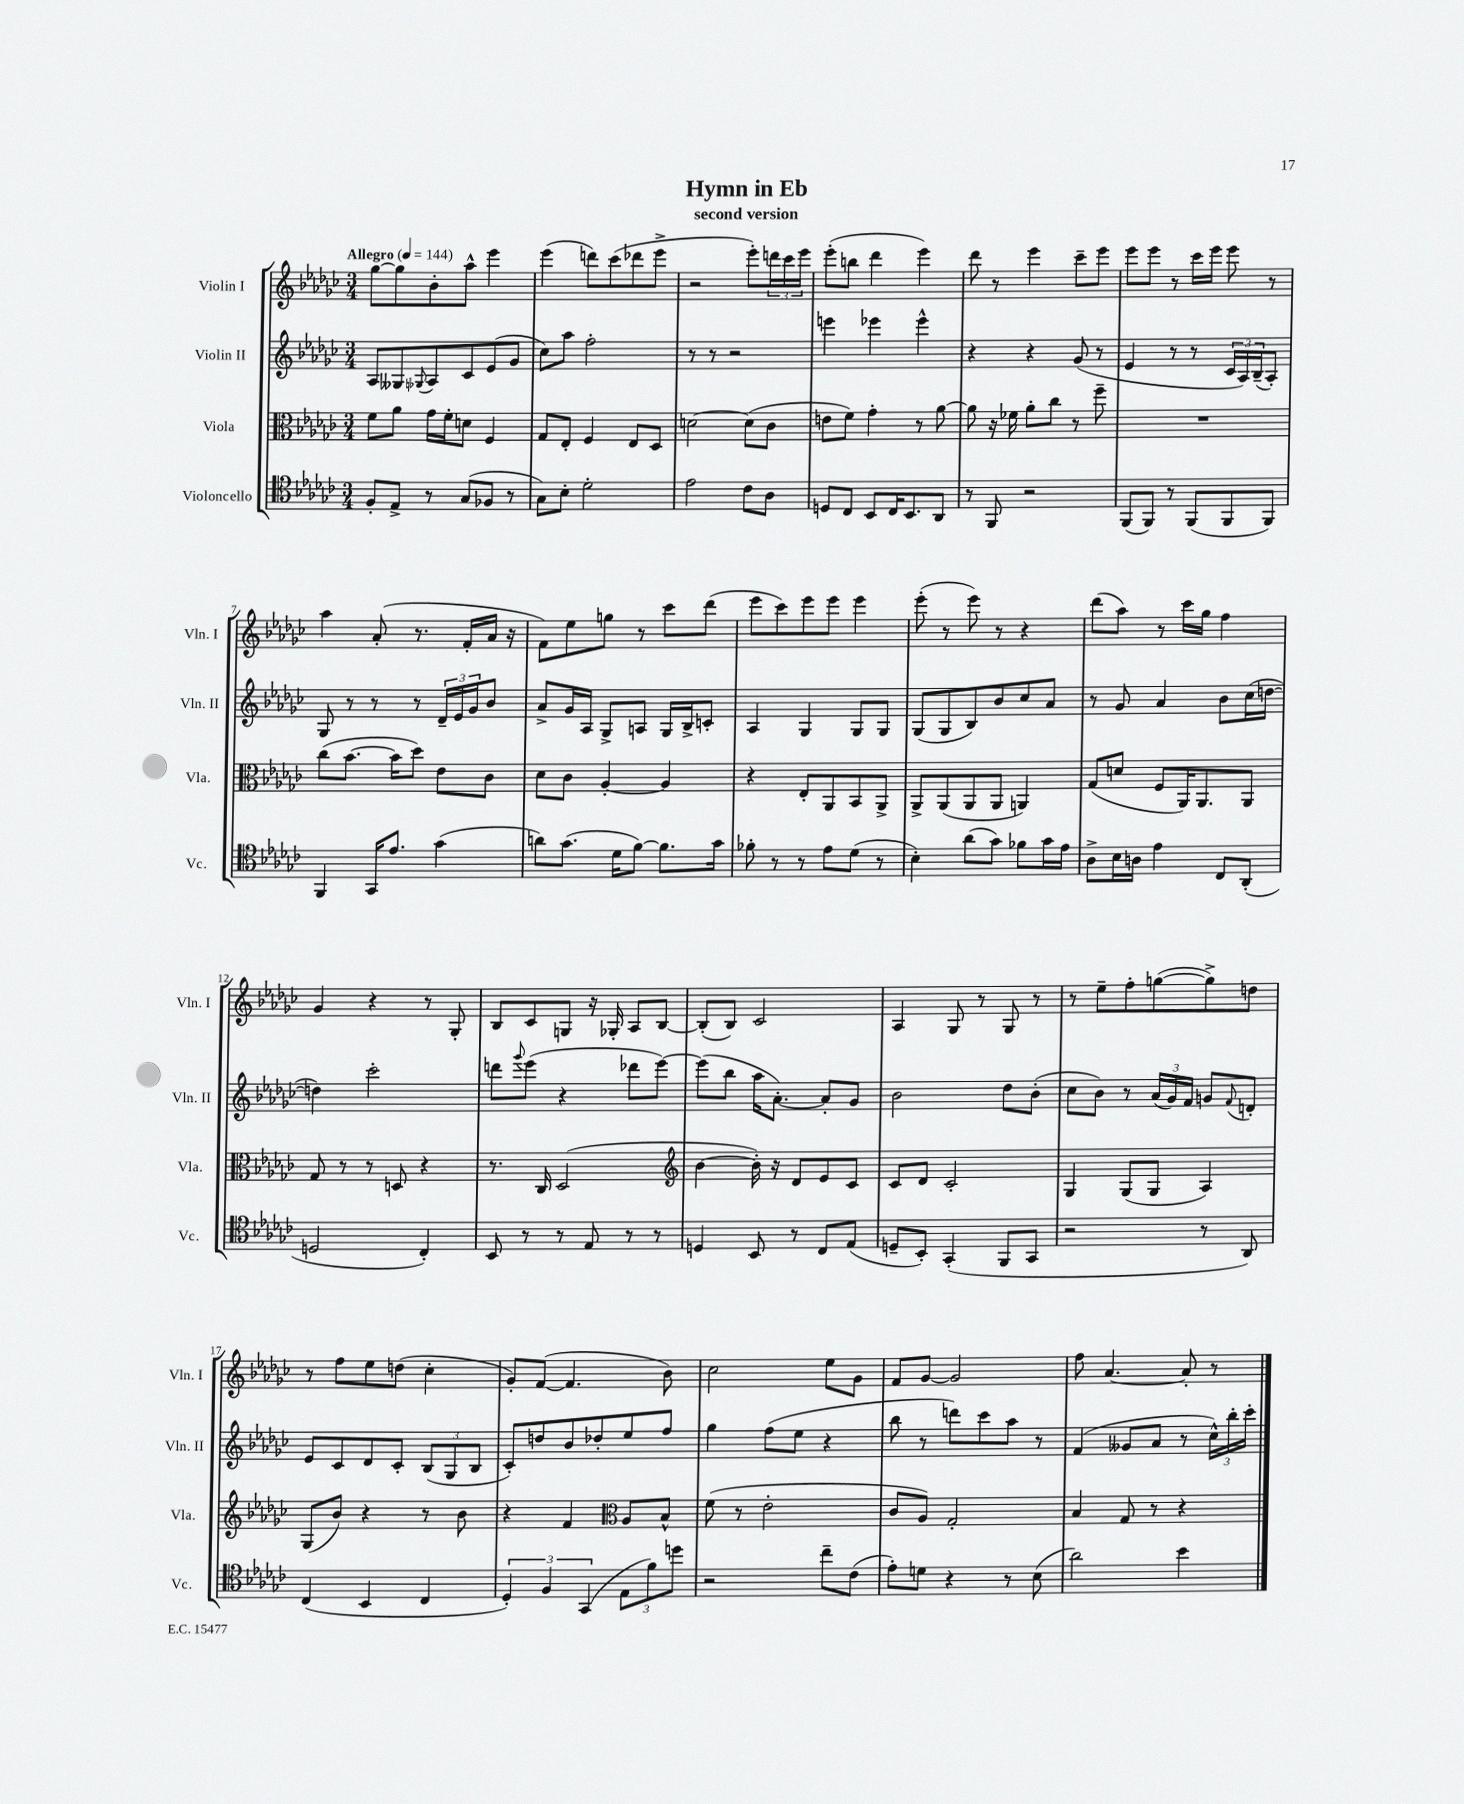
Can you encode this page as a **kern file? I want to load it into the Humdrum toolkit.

**kern	**kern	**kern	**kern
*staff4	*staff3	*staff2	*staff1
*clefC4	*clefC3	*clefG2	*clefG2
*k[b-e-a-d-g-c-]	*k[b-e-a-d-g-c-]	*k[b-e-a-d-g-c-]	*k[b-e-a-d-g-c-]
*M3/4	*M3/4	*M3/4	*M3/4
*MM144	*MM144	*MM144	*MM144
8F'	8f	8A-	[8gg-
8E-^	8a-	8G--	8gg-]
.	.	8qqG-	.
8r	16g-	8A-	8b-'
.	16f'	.	.
(8G-	8d	8c-	8aa-^^
8F-	4F	(8e-	4eee-
8r	.	8g-	.
=	=	=	=
8G-)	8G-	8cc-)	(4eee-
8B-'	8E-'	8aa-	.
2d-'	4F	2ff'	8ddd)
.	.	.	(8ccc-
.	8E-	.	8ddd-
.	8D-	.	8eee-^
=	=	=	=
2e-	[2d	8r	2r
.	.	8r	.
.	.	2r	.
8c-	(8d]	.	8eee-')
8A-	8c-	.	24ddd
.	.	.	24ccc-
.	.	.	24eee-
=	=	=	=
8D	8e	4eee	(8eee-'
8C-	8f)	.	8bb
8BB-	4g-'	4eee-	4ddd-
16C-	.	.	.
8.BB-	.	.	.
.	8r	4eee-^^	4eee-)
8AA-	[8a-	.	.
=	=	=	=
8r	8a-]	4r	8ddd-
8FF	16r	.	8r
.	16f-	.	.
2r	8a-'	4r	4eee-
.	8cc-	.	.
.	8r	(8g-	8ccc-~
.	8ff~	8r	8eee-
=	=	=	=
(8FF	2.r	4e-	8eee-
8FF)	.	.	8eee-
8r	.	8r	8r
(8FF	.	8r	16ccc-
.	.	.	16eee-
8FF	.	24c-	8eee-
.	.	24A-)	.
.	.	(24B-~	.
8FF)	.	8A-')	8r
=	=	=	=
4FF	(8cc-	8G-	4aa-
.	[8.b-	8r	.
16GG-	.	8r	(8a-'
8.e-	16b-]	.	.
.	8dd-)	8r	8.r
(4g-	8e-	24d-~	.
.	.	24e-	.
.	.	.	16f'
.	.	24g-	.
.	8c-	8b-	16a-
.	.	.	16r
=	=	=	=
8a)	8d-	8a-^	8f)
(8.g-	8c-	16g-	8ee-
.	.	16A-	.
.	[4A-'	8G-^	8gg
16d-	.	.	.
[8f)	.	8A	8r
8.f]	4A-]	16G-	8ccc-
.	.	16B-^	.
.	.	8c'	(8ddd-
16g-	.	.	.
=	=	=	=
8f-'	4r	4A-	8eee-
8r	.	.	8ccc-)
8r	8E-'	4G-	8eee-
8e-	8AA-	.	8eee-
(8d-	8BB-	8G-	4eee-
8r	8AA-^	8G-	.
=	=	=	=
4B-')	8AA-^	(8G-	(8eee-'
.	(8AA-	8G-	8r
(8a-	8AA-	8B-)	8eee-)
8g-)	8AA-	8b-	8r
8f-	4AA)	8cc-	4r
16g-	.	8a-	.
16e-	.	.	.
=	=	=	=
8A-^	(8G-	8r	(8ddd-
16B-	8d	8g-	8aa-)
16A	.	.	.
4e-	8F	4a-	8r
.	16AA-)	.	16ccc-
.	8.AA-	.	16gg-
8C-	.	8b-	4ff
(8AA-'	8AA-	(16cc-	.
.	.	[16dd	.
=	=	=	=
2D	8G-	4dd])	4g-
.	8r	.	.
.	8r	2ccc-'	4r
.	8D	.	.
4C-')	4r	.	8r
.	.	.	8G-'
=	=	=	=
8BB-	8.r	8ddd	8B-
.	.	8qqggg-	.
8r	.	(8eee-	8c-
.	16C-	.	.
8r	(2D-	4r	8G
8E-	.	.	16r
.	.	.	16G-'
8r	.	8ddd-	8A-
8r	.	[8eee-)	[8B-
=	=	=	=
*	*clefG2	*	*
4D	[4b-	(8eee-]	(8B-']
.	.	8bb-	8B-)
8BB-	16b-'])	16aa-	2c-
.	16r	[8.a-')	.
8r	8d-	.	.
8C-	8e-	8a-']	.
(8E-	8c-	8g-	.
=	=	=	=
8D~	8c-	2b-	4A-
8BB-')	8d-	.	.
(4GG-'	2c-'	.	8G-
.	.	.	8r
8FF	.	8dd-	8G-
8GG-	.	(8b-'	8r
=	=	=	=
2r	4G-	8cc-	8r
.	.	8b-)	8ee-~
.	(8G-	8r	8ff'
.	8G-	(24a-	([8gg
.	.	24g-)	.
.	.	24f	.
8r	4A-)	8g	8gg^])
.	.	8qqf	.
8AA-)	.	8d'	8dd
=	=	=	=
(4C-	(8G-	8e-	8r
.	8b-)	8c-	8ff
4BB-	4r	8d-	8ee-
.	.	8c-'	(8dd
4C-	8r	(12B-	4cc-'
.	.	12G-	.
.	8b-	.	.
.	.	12B-	.
=	=	=	=
6D-')	4r	8c-')	8g-')
.	.	8dd	([8f
6F	.	.	.
.	4f	8b-	4.f]
(6GG-	.	.	.
.	.	8dd-'	.
*	*clefC3	*	*
12E-	8A-	8ee-	.
12f)	.	.	.
.	8B-^^	8ff	8b-)
12dd	.	.	.
=	=	=	=
2r	(8f	4gg-	2cc-
.	8r	.	.
.	2e-'	(8ff	.
.	.	8ee-	.
8cc-~	.	4r	8ee-
(8c-	.	.	8g-
=	=	=	=
8e-')	8c-	8bb-	8f
8d	8A-)	8r	[8g-
4r	2G-'	8ddd)	2g-]
.	.	8ccc-	.
8r	.	8aa-	.
(8B-	.	8r	.
=	=	=	=
2a-)	4B-	(4f	8ff
.	.	.	[4.a-
.	8G-	8g--	.
.	8r	8a-	.
4b-	4r	8r	8a-']
.	.	24cc-^^)	8r
.	.	24bb-'	.
.	.	24ccc-'	.
==	==	==	==
*-	*-	*-	*-
